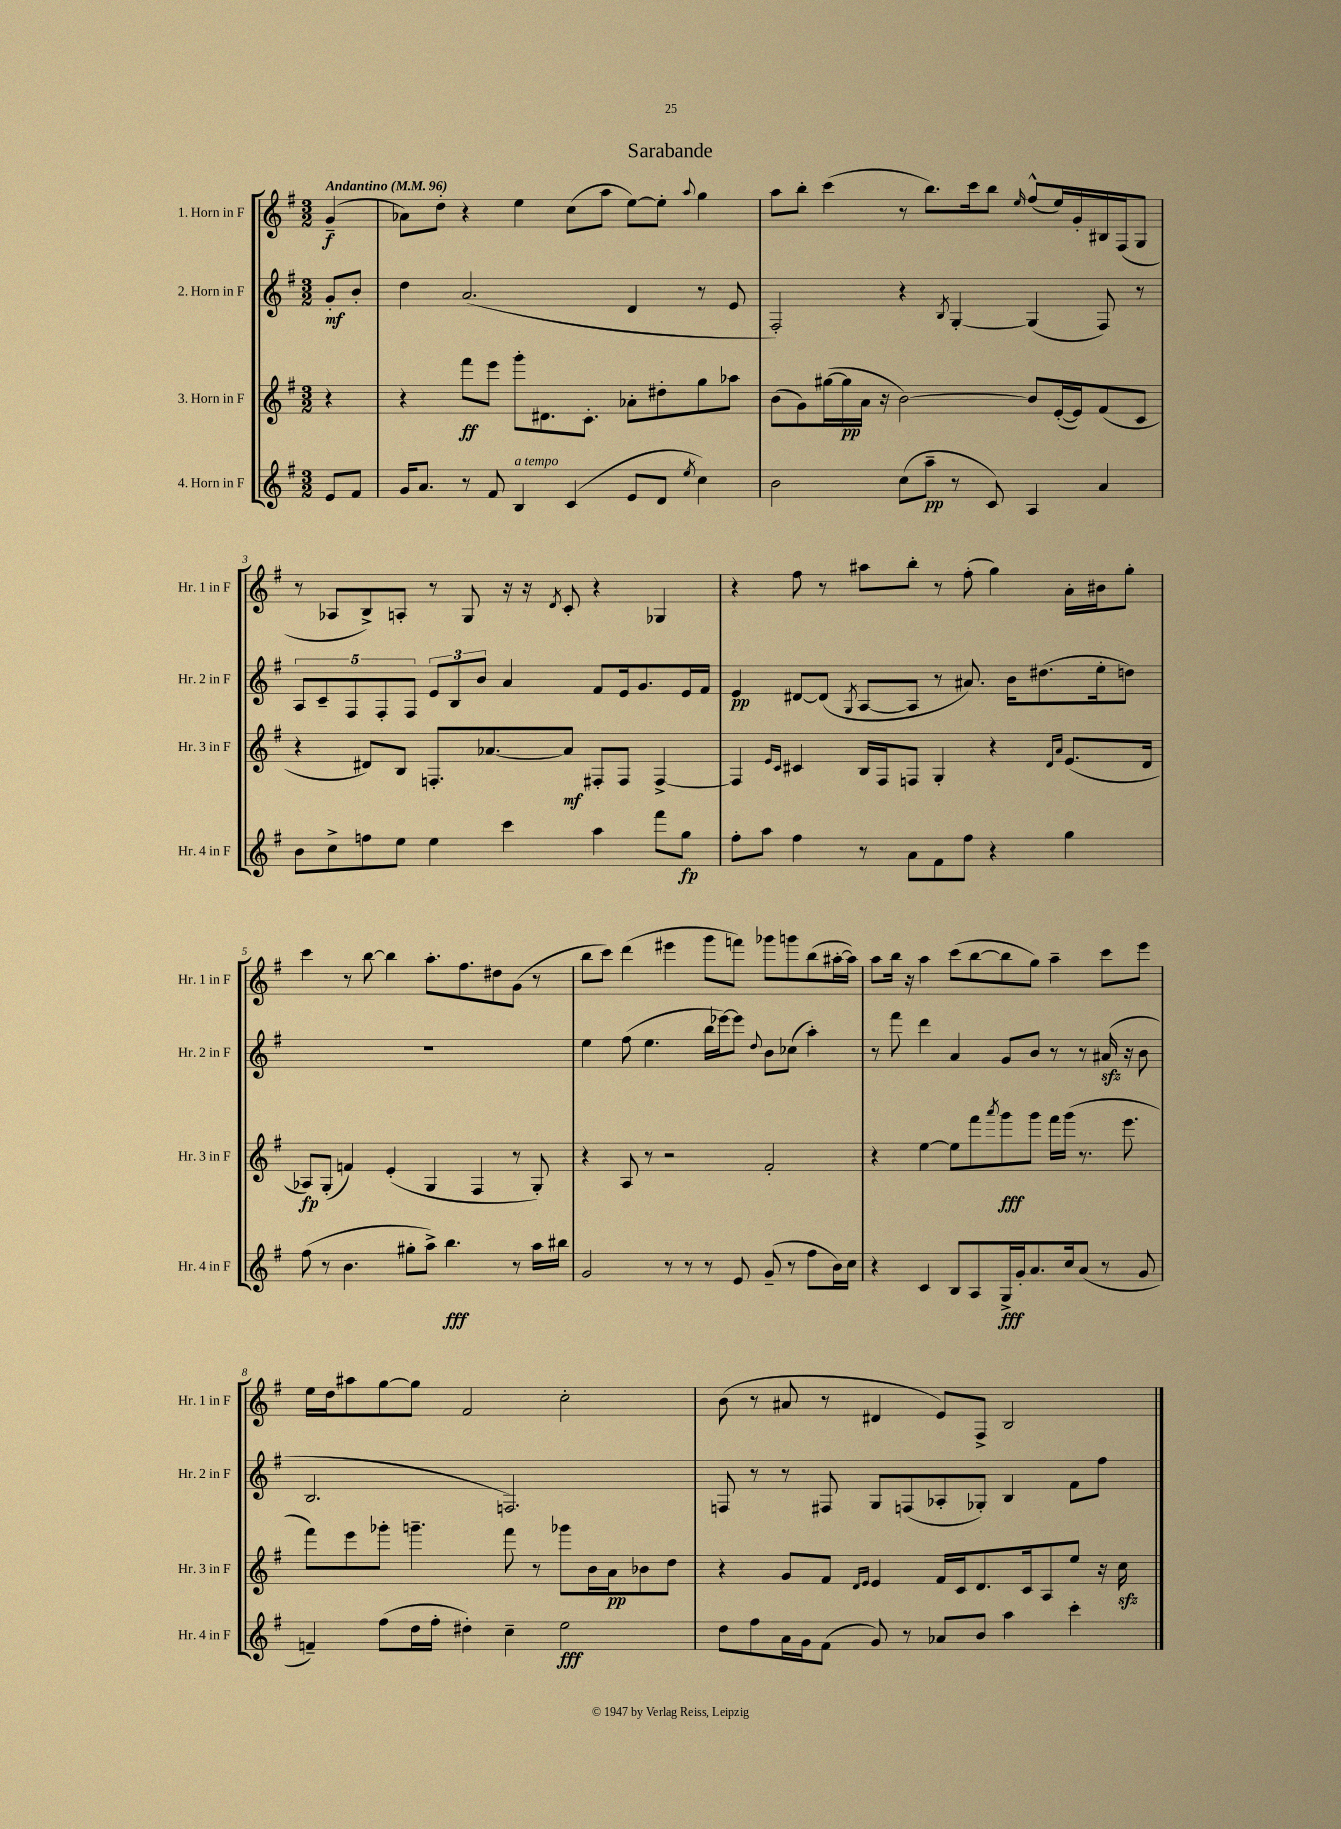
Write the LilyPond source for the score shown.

\header { title = "Sarabande" }
<<
\new StaffGroup <<
\new Staff = "s0" \with { instrumentName = "1. Horn in F" shortInstrumentName = "Hr. 1 in F" } {
    \clef treble \key g \major \numericTimeSignature \time 3/2 \partial 4 \tempo "Andantino" 4 = 96
    g'4--\f( |
    aes'8) d''8-. r4 e''4 c''8( a''8 e''8~) e''8-. \appoggiatura { a''8 } g''4 |
    a''8 b''8-. c'''4( r8 b''8.) c'''16 b''8 \grace { e''16 } fis''8-^( e''16) g'16-. bis16 fis16( g8 |
    r8 aes8 b8->) a8-. r8 g8 r16 r16 \acciaccatura { d'8 } c'8-. r4 ges4 |
    r4 fis''8 r8 ais''8 b''8-. r8 fis''8-.( g''4) a'16-. bis'16 g''8-. |
    c'''4 r8 b''8~ b''4 a''8.-. fis''8. dis''8 g'8( r8 |
    b''8 c'''8) d'''4( eis'''4 g'''8 f'''8) ges'''8 g'''8 b''8( ais''16~-. ais''16) |
    a''8 b''16 r16 a''4 c'''8( b''8~ b''8 g''8) a''4-- c'''8 e'''8 |
    e''16 d''16 ais''8 g''8~ g''8 fis'2 c''2-. |
    b'8( r8 ais'8 r8 dis'4 e'8) fis8-> b2 \bar "|." |
}
\new Staff = "s1" \with { instrumentName = "2. Horn in F" shortInstrumentName = "Hr. 2 in F" } {
    \clef treble \key g \major \numericTimeSignature \time 3/2 \partial 4
    g'8-.\mf b'8-. |
    d''4 a'2.( d'4 r8 e'8 |
    fis2-.) r4 \acciaccatura { b8 } g4~-. g4( fis8) r8 |
    \tuplet 5/4 { a8 c'8-- fis8 fis8-. fis8 } \tuplet 3/2 { e'8 b8 b'8 } a'4 fis'8 e'16 g'8. e'16 fis'16 |
    e'4\pp dis'8~ dis'8( \acciaccatura { g8 } a8~ a8 r8 ais'8.) b'16 dis''8.( e''16-. d''8) |
    R1. |
    e''4 fis''8( e''4. b''16 ees'''16~) ees'''8 \appoggiatura { d''8 } b'8 ces''8( a''4-.) |
    r8 fis'''8 d'''4 a'4 g'8 b'8 r8 r8 ais'16\sfz( r16 b'8 |
    b2. f2.) |
    f8 r8 r8 fis8 g8 f8( aes8-. ges8-.) b4 fis'8 fis''8 \bar "|." |
}
\new Staff = "s2" \with { instrumentName = "3. Horn in F" shortInstrumentName = "Hr. 3 in F" } {
    \clef treble \key g \major \numericTimeSignature \time 3/2 \partial 4
    r4 |
    r4 fis'''8\ff e'''8 g'''8-. dis'8. c'8.-. aes'8-. dis''8-. g''8 aes''8 |
    b'8( g'8) gis''16~( gis''16\pp a'16 r16 b'2~) b'8 e'16~-.( e'16) fis'8( c'8 |
    r4 dis'8) b8 f8.-. aes'8.~ aes'8\mf fis8-. fis8 fis4~-> |
    fis4 \grace { e'16 c'16 } cis'4 b16 fis16 f8 g4-. r4 \grace { d'16 a'16 } e'8.( d'16 |
    aes8\fp) g8-.( f'4) e'4-.( g4 fis4 r8 g8-.) |
    r4 a8 r8 r2 fis'2-. |
    r4 e''4~ e''8 fis'''8 \acciaccatura { a'''8 } g'''8\fff g'''8 fis'''16 g'''16( r8. e'''8. |
    fis'''8) e'''8 ges'''8-. g'''4.-- fis'''8 r8 ges'''8 b'16 a'16\pp bes'8 d''8 |
    r4 g'8 fis'8 \grace { d'16 e'16 } e'4 fis'16 c'16 d'8. c'16 a8 e''8 r16 c''16\sfz \bar "|." |
}
\new Staff = "s3" \with { instrumentName = "4. Horn in F" shortInstrumentName = "Hr. 4 in F" } {
    \clef treble \key g \major \numericTimeSignature \time 3/2 \partial 4
    e'8 fis'8 |
    g'16 a'8. r8 fis'8 b4^\markup { \italic "a tempo" } c'4( e'8 d'8 \acciaccatura { e''8 } c''4) |
    b'2 c''8( a''8--\pp r8 c'8) a4 a'4 |
    b'8 c''8-> f''8 e''8 e''4 c'''4 a''4 fis'''8 g''8\fp |
    fis''8-. a''8 fis''4 r8 a'8 fis'8 fis''8 r4 g''4 |
    fis''8( r8 b'4. gis''8-. a''8->) b''4.\fff r8 a''16 bis''16 |
    g'2 r8 r8 r8 e'8 g'8--( r8 fis''8 b'16) c''16 |
    r4 c'4 b8 a8 g16->\fff g'16-. a'8. c''16 a'8( r8 g'8 |
    f'4--) fis''8( d''16 fis''16-. dis''4-.) c''4-- e''2\fff |
    d''8 fis''8 a'16 g'16 fis'8( g'8) r8 aes'8 b'8 a''4 c'''4-. \bar "|." |
}
>>
>>
